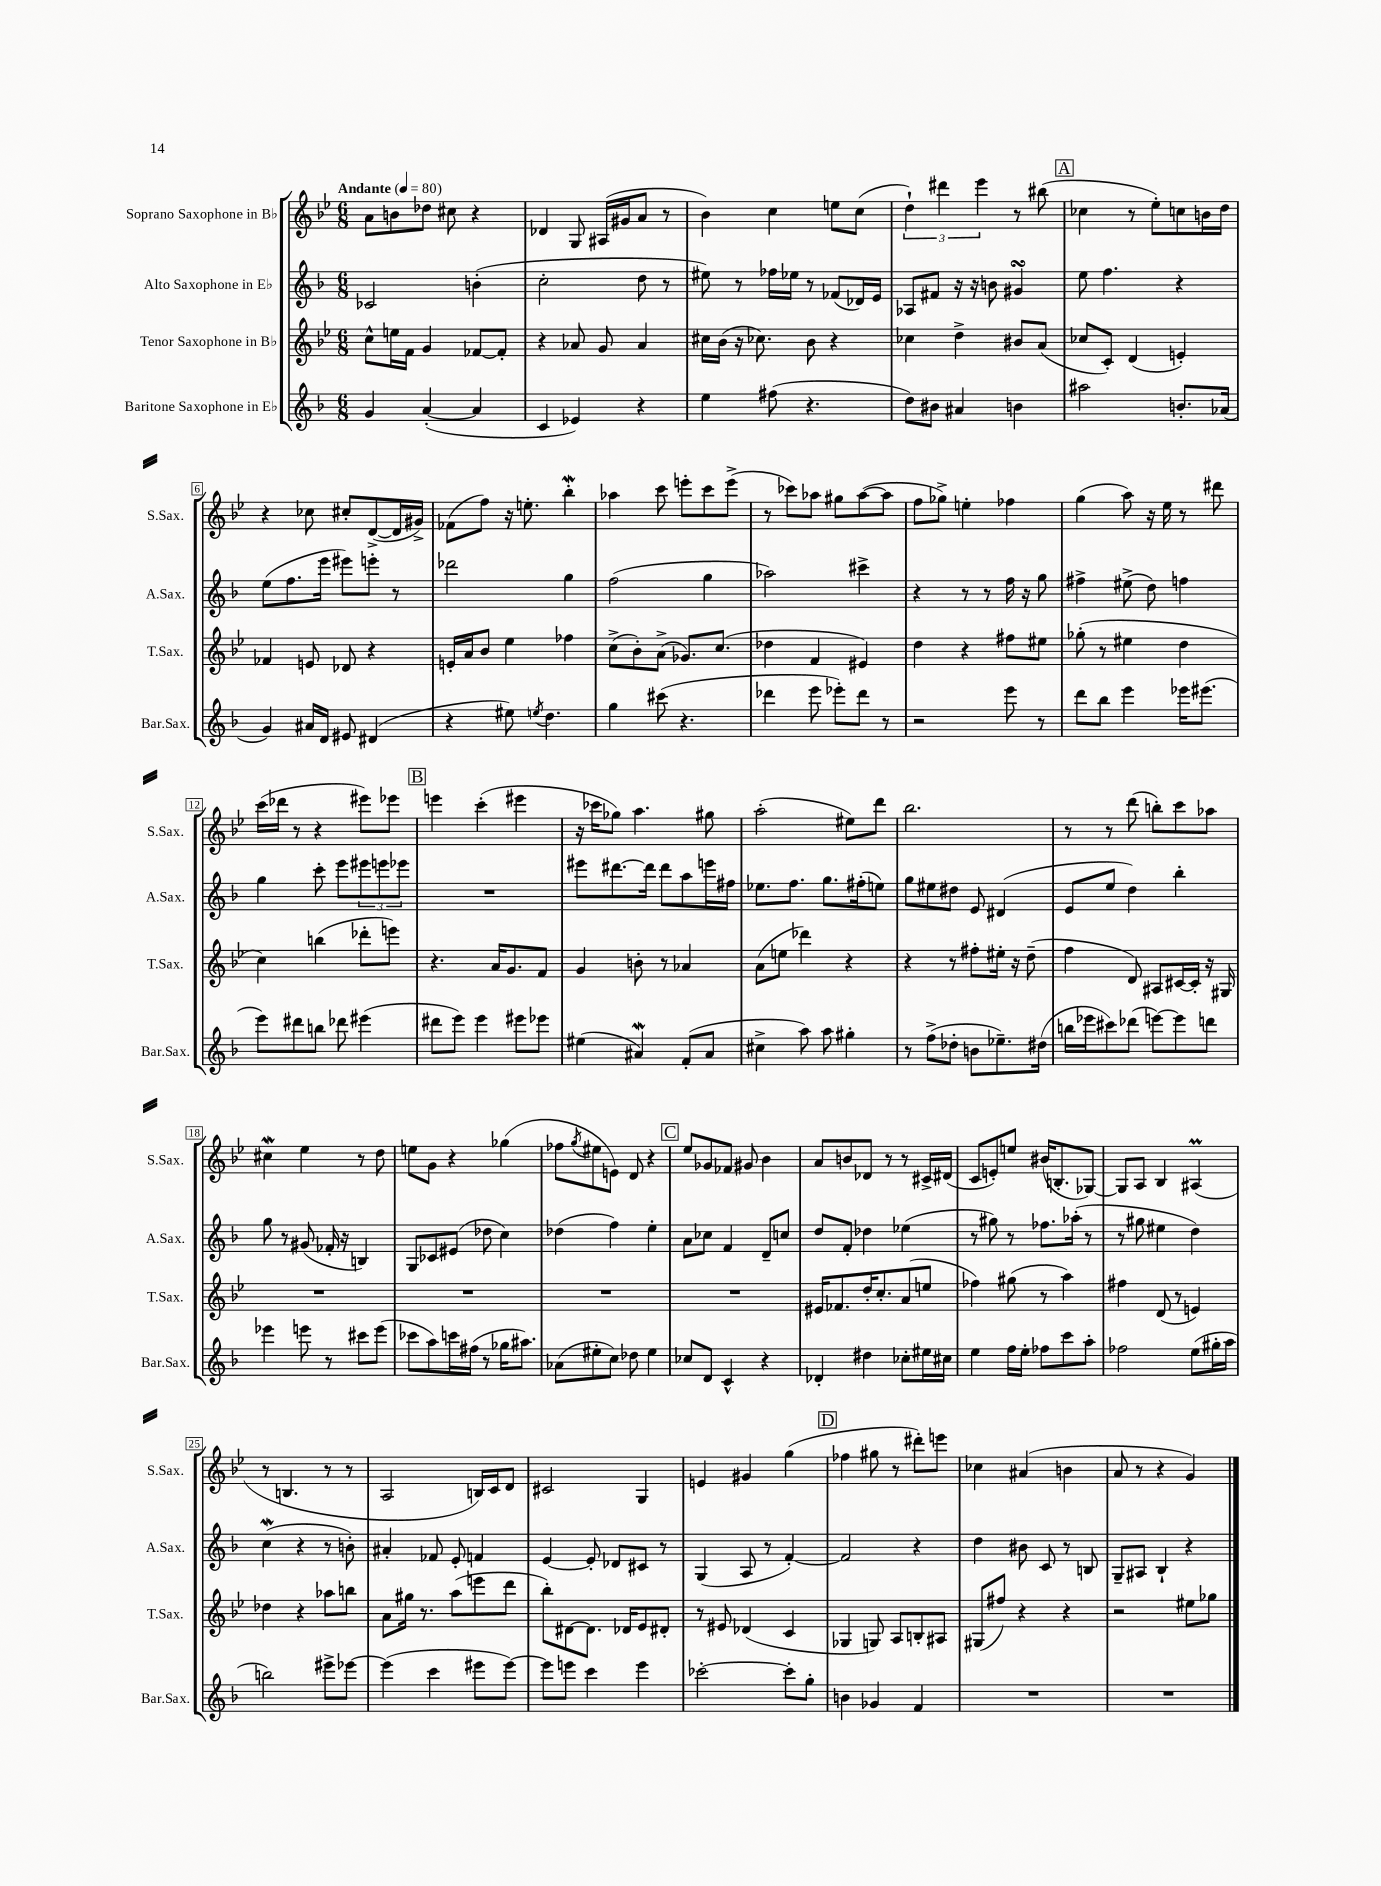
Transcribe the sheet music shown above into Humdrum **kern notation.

**kern	**kern	**kern	**kern
*staff4	*staff3	*staff2	*staff1
*clefG2	*clefG2	*clefG2	*clefG2
*k[b-]	*k[b-e-]	*k[b-]	*k[b-e-]
*M6/8	*M6/8	*M6/8	*M6/8
*MM80	*MM80	*MM80	*MM80
4g	8cc^^	2c-	8a
.	16ee	.	8b
.	16f	.	.
([4a'	4g	.	8dd-
.	.	.	8cc#
4a]	[8f-	(4b'	4r
.	8f-']	.	.
=	=	=	=
4c	4r	2cc'	4d-
4e-)	8a-	.	8G
.	8g	.	(16A#
.	.	.	16g#
4r	4a-	8dd	8a
.	.	8r	8r
=	=	=	=
4ee	16cc#	8ee#)	4b-)
.	(16b-	.	.
.	16r	8r	.
.	8.cc-)	.	.
(8ff#	.	16ff-	4cc
.	.	16ee-	.
4.r	8b-	8r	.
.	4r	(8f-	8ee
.	.	16d-)	(8cc
.	.	16e	.
=	=	=	=
8dd)	4cc-	8A-	6dd`)
8b#	.	8f#	.
.	.	.	6ddd#
4a#	4dd^	16r	.
.	.	16r	.
.	.	.	6eee-
.	.	8b	.
4b	8b#	4g#	8r
.	(8a	.	(8bb#
=	=	=	=
2aa#	8cc-	8ee	4cc-
.	8c')	4.ff	.
.	(4d	.	8r
.	.	.	8ee-')
8.b'	4e')	4r	8cc
.	.	.	16b
(16a-	.	.	16dd
=	=	=	=
4g)	4f-	(8ee	4r
.	.	8.ff	.
16a#	8e	.	8cc-
16d	.	16eee	.
8e#	8d-	8eee#)	8cc#'
(4d#	4r	8eee'	([8d^
.	.	8r	16d]
.	.	.	16g#^)
=	=	=	=
4r	16e'	2ddd-	(8f-
.	16a	.	.
.	8b-	.	8ff)
8ee#)	4ee-	.	16r
.	.	.	8.ee'
8qee	.	.	.
4.dd	.	.	.
.	4ff-	4gg	4bb-'
=	=	=	=
4gg	(8cc^	(2ff	4aa-
.	8b-')	.	.
(8ccc#	(8a^	.	8ccc
4.r	8.g-)	.	8eee'
.	.	4gg	8ccc
.	(8.cc	.	.
.	.	.	(8eee^
=	=	=	=
4ddd-	4dd-	2aa-)	8r
.	.	.	8ccc-)
8eee	4f	.	8aa-
8eee-')	.	.	8gg#
8ddd-	4e#)	4ccc#^	([8aa-
8r	.	.	8aa-]
=	=	=	=
2r	4dd	4r	8ff
.	.	.	8gg-^)
.	4r	8r	4ee'
.	.	8r	.
8eee	8ff#	16ff	4ff-
.	.	16r	.
8r	8ee#	8gg	.
=	=	=	=
8ddd	(8gg-'	4ff#^	(4gg
8bb-	8r	.	.
4eee	4ee#	(8ee#^	8aa)
.	.	8dd)	16r
.	.	.	16ee-
16eee-	4dd	4ff	8r
(8.eee#	.	.	.
.	.	.	8ddd#
=	=	=	=
8eee)	4cc)	4gg	(16ccc
.	.	.	16ddd-
8ddd#	.	.	8r
8bb	(4bb	8ccc'	4r
8ddd-	.	8eee	.
(4eee#	8ddd-'	12eee#	8eee#)
.	.	12eee	.
.	8eee)	.	8eee-
.	.	12eee-	.
=	=	=	=
8ddd#	4.r	2.r	4eee
8eee)	.	.	.
4eee	.	.	(4ccc'
.	16a	.	.
.	8.g	.	.
8eee#	.	.	4eee#
8eee-	8f	.	.
=	=	=	=
(4ee#	4g	8eee#	16r
.	.	.	16ccc-
.	.	[8.ddd#	8gg-)
4a#)	8b'	.	4.aa
.	.	16ddd#]	.
.	8r	8ddd#	.
(8f'	4a-	8aa	.
8a#	.	16eee	8gg#
.	.	16ff#	.
=	=	=	=
4cc#^	(8a	8.ee-	(2aa'
.	8ee	.	.
.	.	8.ff	.
8aa)	4ddd-)	.	.
8aa	.	8.gg	.
4gg#'	4r	.	8ee#)
.	.	(16ff#'	.
.	.	8ee)	8ddd
=	=	=	=
8r	4r	8gg	2.bb-
(8ff^	.	8ee#	.
8dd-'	8r	8dd#	.
8b	8ff#'	8e	.
8.ee-~)	16ee#'	(4d#	.
.	16r	.	.
.	(8dd~	.	.
(16dd#	.	.	.
=	=	=	=
16bb	4ff	8e	8r
16eee-	.	.	.
8ccc#)	.	8ee	8r
(8ddd-	8d)	4dd)	(8ddd
[8eee)	8A#	.	8bb')
8eee]	[16c#	4bb-'	8ccc
.	16c#']	.	.
8ddd	16r	.	8aa-
.	16G#	.	.
=	=	=	=
4eee-	2.r	8gg	4cc#
.	.	8r	.
8eee	.	(8g#	4ee-
8r	.	16f-'	.
.	.	16r	.
8ccc#	.	4B)	8r
(8eee	.	.	8dd
=	=	=	=
8ccc-	2.r	8G	8ee
8aa)	.	8c-	8g
16ccc	.	(8e#	4r
(16ff#	.	.	.
8r	.	8dd-	.
16gg-	.	4cc)	(4gg-
8.aa#)	.	.	.
=	=	=	=
(8a-	2.r	(4dd-	8ff-
.	.	.	8qgg
8ee#'	.	.	8ee#
8cc)	.	4ff)	8e)
8dd-	.	.	8d
4ee#	.	4ee'	4r
=	=	=	=
8cc-	2.r	8a	8ee-
8d	.	8cc-	8g-
4c^^	.	4f	8f-
.	.	.	8g#
4r	.	8d~	4b-
.	.	8cc	.
=	=	=	=
4d-'	16e#	8dd	8a
.	8.f-	.	.
.	.	8f'	8b
4dd#	16dd'	4dd-	8d-
.	8.cc'	.	.
.	.	.	8r
8cc-'	(8a	(4ee-	8r
16ee#	8ee	.	16c#^
16cc#	.	.	(16d#
=	=	=	=
4ee	4ff-)	8r	8c
.	.	8gg#)	8e')
16ff	(8gg#	8r	8ee
16ee'	.	.	.
8ff-	8r	8.ff-	(16b#
.	.	.	8.B'
8ccc	4aa)	.	.
.	.	(16aa-'	.
8aa'	.	8r	[8G-)
=	=	=	=
2ff-	4ff#	8r	8G-]
.	.	8gg#	8A
.	(8d	4ee#	4B-
.	8r	.	.
(8ee	4e)	4dd)	(4A#
16gg#'	.	.	.
16aa	.	.	.
=	=	=	=
2bb)	4dd-	(4cc	8r
.	.	.	4.B
.	4r	4r	.
8eee#^	8aa-	8r	8r
[8eee-	8bb	8b')	8r
=	=	=	=
(4eee-]	8a	4a#'	2A
.	16gg#	.	.
.	8.r	.	.
4ccc	.	8f-	.
.	(8aa	8e'	.
8eee#	8eee	4f	16B)
.	.	.	16c
[8eee#)	8ddd	.	8d
=	=	=	=
8eee#]	8bb-')	[4e	2c#
8eee	[8d#	.	.
4ccc	8.d#]	8e']	.
.	.	8d-	.
.	16d-	.	.
4eee	8e-	8c#	4G
.	8d#'	8r	.
=	=	=	=
[2ccc-'	8r	(4G	4e
.	8e#	.	.
.	(4d-	8A	4g#
.	.	8r	.
8ccc-']	4c	[4f')	(4gg
8gg'	.	.	.
=	=	=	=
4b	4G-	2f]	4ff-
4g-	8G)	.	8gg#
.	8A	.	8r
4f	8B'	4r	8ddd#')
.	8A#	.	8eee
=	=	=	=
2.r	(8G#	4dd	4cc-
.	8ff#)	.	.
.	4r	8b#	(4a#
.	.	8c	.
.	4r	8r	4b
.	.	8B	.
=	=	=	=
2.r	2r	8G~	8a
.	.	8A#	8r
.	.	4B-`	4r
.	8ee#	4r	4g)
.	8gg-	.	.
==	==	==	==
*-	*-	*-	*-
